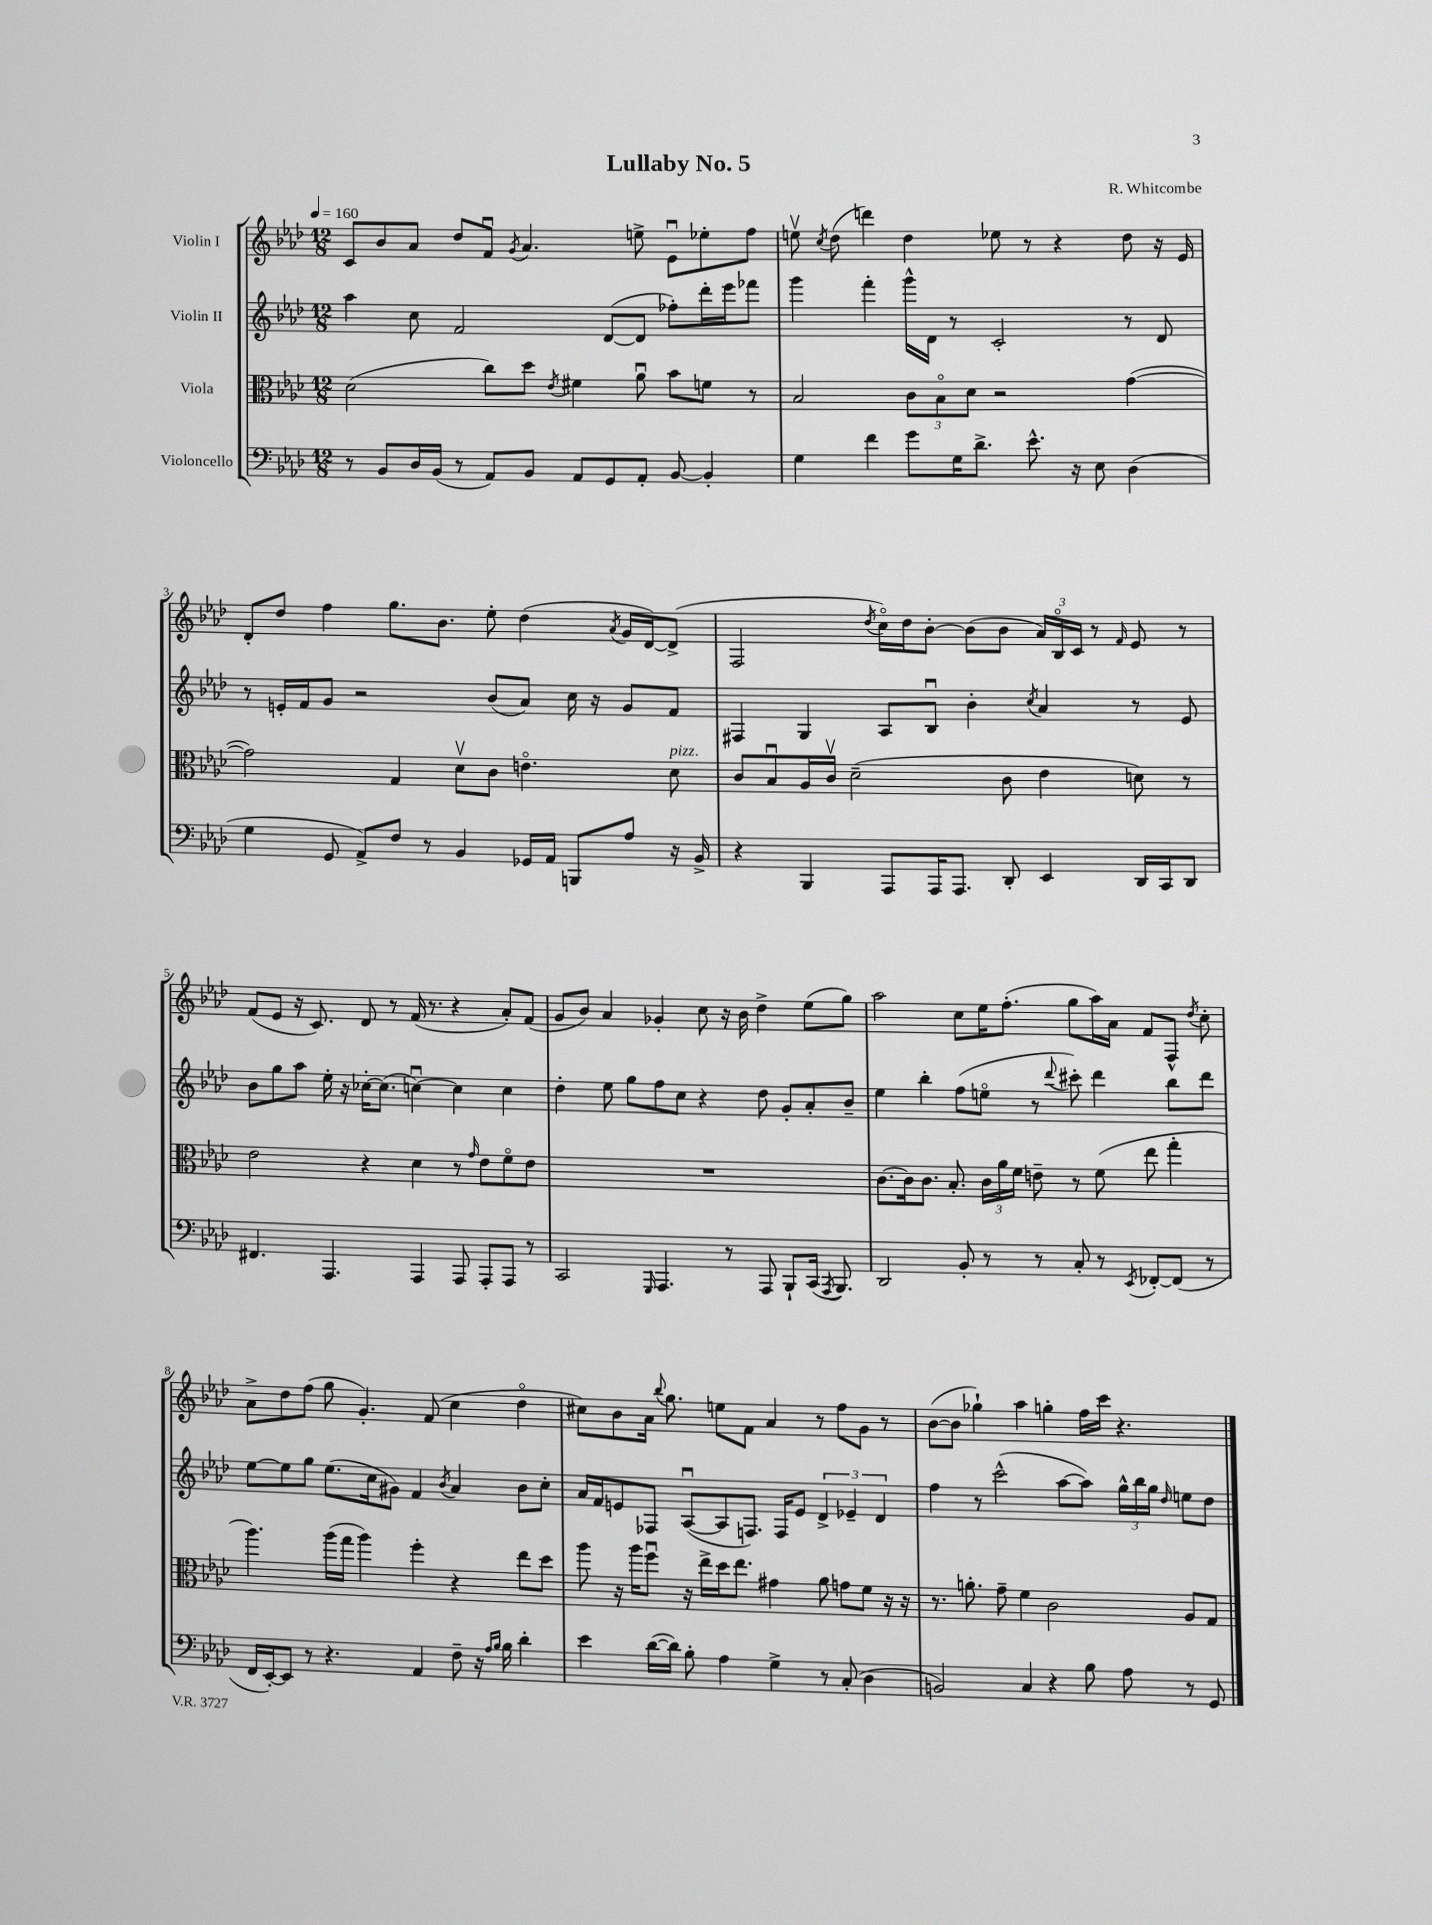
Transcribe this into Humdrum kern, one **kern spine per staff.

**kern	**kern	**kern	**kern
*staff4	*staff3	*staff2	*staff1
*clefF4	*clefC3	*clefG2	*clefG2
*k[b-e-a-d-]	*k[b-e-a-d-]	*k[b-e-a-d-]	*k[b-e-a-d-]
*M12/8	*M12/8	*M12/8	*M12/8
*MM160	*MM160	*MM160	*MM160
8r	(2d-\	4aa-\	8c/L
8BB-/L	.	.	8b-/
16D-/L	.	8cc\	8a-/J
(16BB-/JJ	.	.	.
8r	.	2f/	8dd-/L
8AA-/L)	8cc\L)	.	8fu/J
.	.	.	8qg/
8BB-/J	8dd-\J	.	4.a-/
.	8qe-/	.	.
8AA-/L	4f#\	.	.
8GG/	.	([8d-/L	.
8AA-'/J	8a-u\	8d-/]J	8ee^\
[8BB-/	8b-\L	8ff-'\L)	8e-u\L
4BB-'/]	8f\J	16ddd-'\L	8ee-'\
.	.	16eee-\J	.
.	8r	8fff-\J	8ff\J
=	=	=	=
4G\	2B-/	4ggg\	8eev\
.	.	.	8qcc/
.	.	.	(8dd-\
4f\	.	4fff'\	4ddd\)
8g\L	12c\L	16ggg^^\LL	4dd-\
.	.	16d-\JJ	.
.	12B-o\	.	.
16G\K	.	8r	.
.	12d-\J	.	.
8.d-^\J	.	.	.
.	2r	2c'/	8ee-\
8.e-^^\	.	.	8r
.	.	.	4r
16r	.	.	.
8E-\	.	.	.
(4D-\	([4g\	8r	8dd-\
.	.	8d-/	16r
.	.	.	16e-/
=	=	=	=
4G\	2g\])	8r	8d-'/L
.	.	16e'/LL	8dd-/J
.	.	16f/J	.
8GG/	.	8g/J	4ff\
8AA-^/L)	.	2r	.
8F/J	4G/	.	8.gg\L
8r	.	.	.
.	.	.	8.b-\J
4BB-/	8d-v\L	.	.
.	8c\J	(8b-/L	8ee-'\
16GG-/LL	4.eo\	8a-/J)	(4dd-\
16AA-/JJ	.	.	.
8BBB/L	.	16cc\	.
.	.	16r	.
.	.	.	8qa-/
8A-/J	.	8g/L	16g/LL
.	.	.	[16d-/J)
16r	8d-\	8f/J	(8d-^/]J
16BB-^/	.	.	.
=	=	=	=
4r	8c/L	4F#/	2F/
.	8B-u/	.	.
4BBB-/	16A-/L	4G/	.
.	16cv/JJ	.	.
.	(2d-~\	.	.
.	.	.	8qdd-/
8AAA-/L	.	8A-/L	16cco\LL)
.	.	.	16dd-\J
16AAA-/K	.	8B-u/J	[8b-'\J
8.AAA-/J	.	.	.
.	.	4b-'\	(8b-\]L
8DD-'/	8c\	.	8b-\J
.	.	8qcc/	.
4EE-/	4e-\	4a-/	24a-/LL)
.	.	.	24B-o/
.	.	.	24c/JJ
.	.	.	8r
.	.	.	16qqf/
16DD-/LL	8d\)	8r	8e-/
16CC/J	.	.	.
8DD-/J	8r	8e-/	8r
=	=	=	=
4.FF#/	2e-\	8b-\L	(8f/L
.	.	8gg\	8e-/J
.	.	8aa-\J	16r
.	.	.	8.c/)
4.AAA-/	.	16ee-'\	.
.	.	16r	.
.	4r	[16cc-'\LK	8d-/
.	.	(8.cc-\]J	.
.	.	.	8r
4AAA-/	4d-\	[4ccu\)	(16f/
.	.	.	8.r
8AAA-/	8r	4cc\]	4r
.	16qqg/	.	.
8AAA-'/L	8e-\L	.	.
8AAA-/J	8fo\	4cc\	8a-'/L)
8r	8e-\J	.	(8f/J
=	=	=	=
2CC/	1.r	4dd-'\	8g/L
.	.	.	8b-/J)
.	.	8ee-\	4a-/
.	.	8gg\L	.
16qqGGG/	.	.	.
4.AAA-/	.	8ff\	4g-'/
.	.	8cc\J	.
.	.	4r	8cc\
8r	.	.	16r
.	.	.	16b-\
8AAA-/	.	8dd-\	4dd-^\
8BBB-`/L	.	8g'/L	.
(16CC/Jk	.	8a-'/	(8ee-\L
8qAAA-/	.	.	.
8.BBB-/)	.	.	.
.	.	8b-~/J	8gg\J)
=	=	=	=
2DD-/	[8.c\L	4ee-\	2aa-\
.	16c\]k	.	.
.	8.c\J	4bb-'\	.
.	8.B-'/	.	.
8BB-'/	.	(8ff\L	8cc\L
8r	24c\LL	8eeo\J	16ee-\K
.	24a-\	.	.
.	.	.	(8.ff'\J
.	24f\JJ	.	.
8r	8e~\	8r	.
.	.	8qqddd-/	.
8C'/	8r	8ccc#'\)	8gg\L
8r	(8f\	4ddd-\	16aa-\L)
.	.	.	16a-\JJ
8qEE-/	.	.	.
[8FF-'/L	8ee-\	.	8f/L
(8FF-/]J	4gg'\	8bb-\L	8F^^/J
.	.	.	8qdd-/
8r	.	8ddd-\J	8cc'\
=	=	=	=
16FF/LL	4.aa-\)	[8ee-\L	8a-^\L
[16EE-'/J)	.	.	.
8EE-/]J	.	8ee-\]	8dd-\
8r	.	8gg\J	(8ff\J
4.r	(16aa-\LL	(8.ee-\L	8gg\
.	16gg\JJ	.	.
.	4aa-\)	.	4.g'/)
.	.	16cc\k	.
.	.	8g#\J)	.
4AA-/	4ff'\	4f/	.
.	.	.	(8f/
.	.	8qb-/	.
8F~\	4r	4a-/	4cc\
16r	.	.	.
16qqA-/LL	.	.	.
16qqB-/JJ	.	.	.
16B-\	.	.	.
4d-'\	8ee-\L	8b-\L	4dd-o\
.	8dd-\J	8cc'\J	.
=	=	=	=
4e-\	8aa-\	16a-/LL	8cc#\L)
.	.	16f/J	.
.	16r	8e/	8b-\
.	16aa-\LK	.	.
([16d-\LL	8ffu\J	8F-/J	16a-\Jk
.	.	.	8qqbb-/
16d-\]JJ)	.	.	8.gg\
8B-'\	16r	([8A-u/L	.
.	16ee-^\LL	.	.
4A-\	16dd-\J	8A-/]	8ee\L
.	8.ee-\J	.	.
.	.	8.F/J)	8f\J
4G^\	4g#\	.	4a-/
.	.	16F/LK	.
.	.	8e/J	.
8r	8a-\	6d-^/	8r
(8C'/	8g\L	.	8ff\L
.	.	6e-~/	.
4D-\	8f\J	.	8g\J
.	.	6d-/	.
.	16r	.	8r
.	16r	.	.
=	=	=	=
2BB/)	8.r	4ff\	([8b-\L
.	.	.	8b-\]J
.	8.a'\	.	.
.	.	8r	4gg-`\)
.	8g~\	(2ccc^^\	.
4C/	4f\	.	4aa-\
4r	2c\	.	4gg'\
.	.	[8aa-\L	.
8B-\	.	8aa-\]J)	16ff\LL
.	.	.	16ccc\JJ
8A-\	.	24gg^^\LL	4.r
.	.	24bb-\	.
.	.	24gg\JJ	.
.	.	16qqdd-/	.
8r	8A-/L	8ee\L	.
8GG/	8G/J	8dd-\J	.
==	==	==	==
*-	*-	*-	*-
